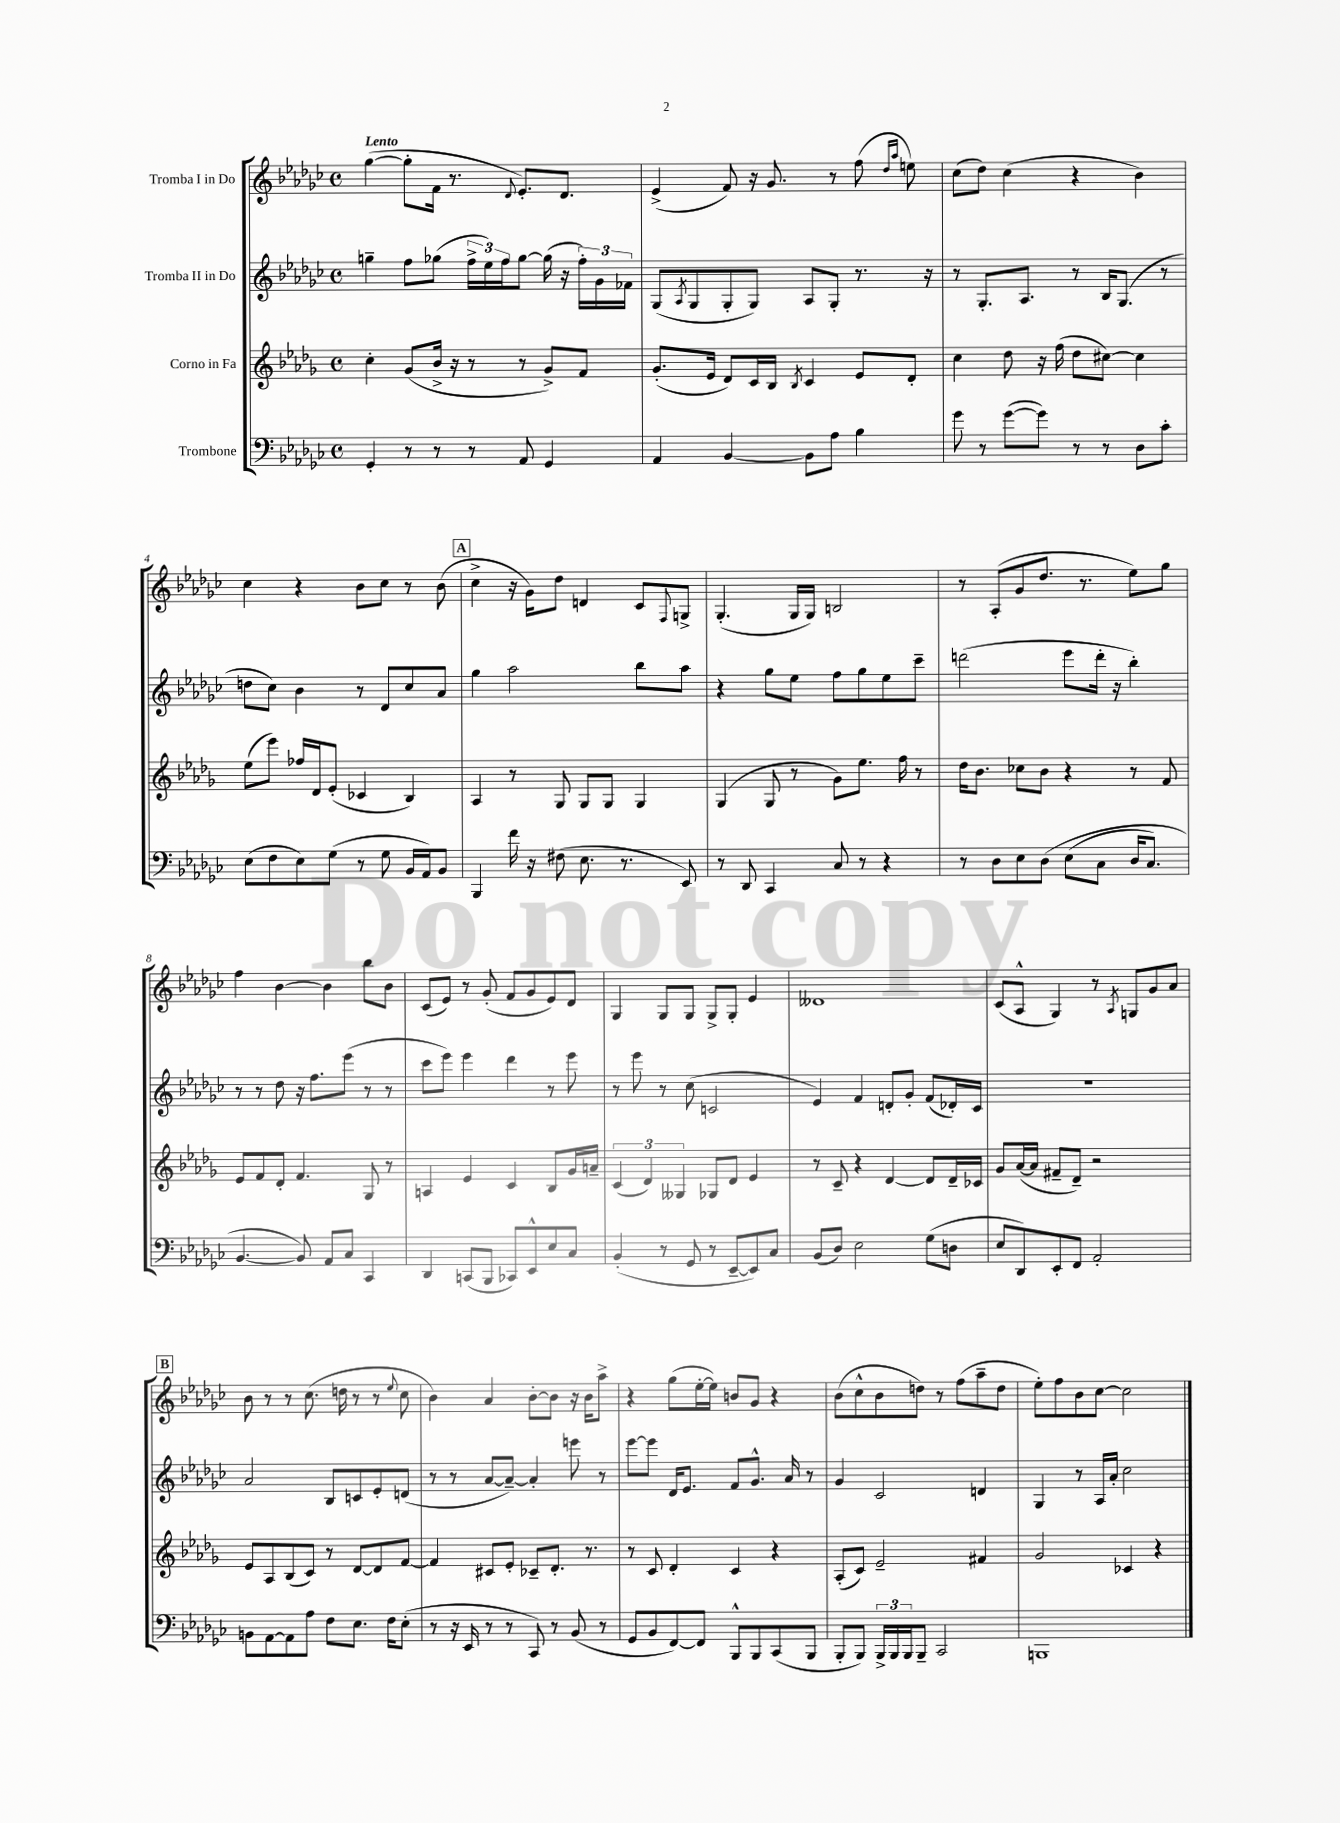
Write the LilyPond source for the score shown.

<<
\new StaffGroup <<
\new Staff = "s0" \with { instrumentName = "Tromba I in Do" } {
    \clef treble \key ges \major \defaultTimeSignature \time 4/4 \tempo "Lento"
    ges''4~( ges''8-. f'16 r8. \appoggiatura { des'8 } ees'8.-.) des'8. |
    ees'4->( f'8) r16 ges'8. r8 f''8( \grace { des''16 aes''16 } e''8) |
    ces''8( des''8) ces''4( r4 bes'4) |
    ces''4 r4 bes'8 ces''8 r8 bes'8( |
    \mark \markup { \box "A" } ces''4-> r16 ges'16) des''8 d'4 ces'8 \appoggiatura { f8 } g8-> |
    ges4.-.( ges16 ges16) b2 |
    r8 aes8-.( ges'8 des''8. r8. ees''8) ges''8 |
    f''4 bes'4~ bes'4 bes''8 bes'8 |
    ces'8( ees'8) r8 ges'8-.( f'8 ges'8 ees'8) des'8 |
    ges4 ges8 ges8 ges8-> ges8-. ees'4 |
    deses'1 |
    ces'8( aes8-^ ges4) r8 \acciaccatura { aes8 } g8 ges'8 aes'8 |
    \mark \markup { \box "B" } bes'8 r8 r8 ces''8.( d''16 r8 r8 \appoggiatura { ees''8 } ces''8 |
    bes'4) aes'4 bes'8~-. bes'8 r16 bes'16 aes''8-> |
    r4 ges''8( ees''16~-. ees''16) b'8 ges'8 r4 |
    bes'8( ces''8-^ bes'8 d''8) r8 f''8( aes''8-- d''8 |
    ees''8-.) f''8 bes'8 ces''8~ ces''2 \bar "|." |
}
\new Staff = "s1" \with { instrumentName = "Tromba II in Do" } {
    \clef treble \key ges \major \defaultTimeSignature \time 4/4
    g''4-- f''8 ges''8( \tuplet 3/2 { f''16-> ees''16) f''16 } ges''8~ ges''16( r16 \tuplet 3/2 { f''16-.) ges'16 fes'16 } |
    ges8( \acciaccatura { aes8 } ges8 ges8-. ges8) aes8 ges8-. r8. r16 |
    r8 ges8.-. aes8. r8 bes16 ges8.( r8 |
    d''8 ces''8) bes'4 r8 des'8 ces''8 aes'8 |
    \mark \markup { \box "A" } ges''4 aes''2 bes''8 aes''8 |
    r4 ges''8 ees''8 f''8 ges''8 ees''8 ces'''8-- |
    d'''2( ees'''8 d'''16-. r16 bes''4-.) |
    r8 r8 des''8 r16 f''8. ees'''8( r8 r8 |
    ces'''8 ees'''8) ees'''4 des'''4 r8 ees'''8 |
    r8 ees'''8 r8 ces''8( c'2 |
    ees'4) f'4 d'8-. ges'8-. f'8( des'16-.) ces'16 |
    R1 |
    \mark \markup { \box "B" } aes'2 bes8 c'8 ees'8-. d'8( |
    r8 r8 aes'8~ aes'8~--) aes'4-. e'''8 r8 |
    ees'''8~ ees'''8 des'16 ees'8. f'8 ges'8.-^ aes'16 r8 |
    ges'4 ces'2 d'4 |
    ges4 r8 aes16 aes'16-. ces''2 \bar "|." |
}
\new Staff = "s2" \with { instrumentName = "Corno in Fa" } {
    \clef treble \key des \major \defaultTimeSignature \time 4/4
    c''4-. ges'8( bes'16-> r16 r8 r8 ges'8->) f'8 |
    ges'8.-.( ees'16 des'8) c'16 bes16 \acciaccatura { bes8 } c'4 ees'8 des'8-. |
    c''4 des''8 r16 f''16( des''8 cis''8~) cis''4 |
    ees''8( ees'''8) fes''16 des'16 ees'8-.( ces'4 bes4) |
    \mark \markup { \box "A" } aes4 r8 ges8 ges8 ges8 ges4 |
    ges4( ges8 r8 ges'8) ees''8. f''16 r8 |
    des''16 bes'8. ces''8 bes'8 r4 r8 f'8 |
    ees'8 f'8 des'8-. f'4. ges8 r8 |
    a4 ees'4 c'4 bes8 ges'16 a'16-- |
    \tuplet 3/2 { c'4( des'4) geses4 } ges8 des'8 ees'4 |
    r8 c'8-- r4 des'4~ des'8 des'16-- ces'16 |
    ges'8 aes'16~( aes'16 fis'8-- des'8--) r2 |
    \mark \markup { \box "B" } ees'8 aes8 bes8( c'8) r8 des'8~ des'8 f'8~ |
    f'4 cis'8 ees'8-. ces'8-- des'8.-. r8. |
    r8 c'8 des'4-. c'4 r4 |
    aes8-.( c'8) ees'2-- fis'4 |
    ges'2 ces'4 r4 \bar "|." |
}
\new Staff = "s3" \with { instrumentName = "Trombone" } {
    \clef bass \key ges \major \defaultTimeSignature \time 4/4
    ges,4-. r8 r8 r8 aes,8 ges,4 |
    aes,4 bes,4~ bes,8 aes8 bes4 |
    ges'8 r8 ges'8~( ges'8) r8 r8 des8 ces'8-. |
    ees8( f8 ees8) ges8( r8 ges8 bes,16 aes,16) bes,8 |
    \mark \markup { \box "A" } bes,,4 f'16 r16 fis8( ees8. r8. ees,8) |
    r8 des,8 ces,4 ces8 r8 r4 |
    r8 des8 ees8 des8\( ees8( ces8 des16 ces8.) |
    bes,4.~ bes,8\) aes,8 ces8 ces,4 |
    des,4 c,8( bes,,8 ces,8) ees,8-^ ees8 ces8 |
    bes,4-.( r8 ges,8 r8 ees,8~-- ees,8) ces8 |
    bes,8( des8) ees2 ges8( d8 |
    ees8 des,8) ees,8-. f,8 aes,2-. |
    \mark \markup { \box "B" } b,8 aes,8~ aes,8 aes8 f8 ees8. f16 ees8-.( |
    r8 r16 ees,16 r8 r8 ces,8) r8 bes,8( r8 |
    ges,8 bes,8 f,8~) f,8 bes,,8-^ bes,,8 ces,8( bes,,8 |
    bes,,8-. bes,,8) \tuplet 3/2 { bes,,16-> bes,,16 bes,,16 } bes,,8-- ces,2 |
    b,,1 \bar "|." |
}
>>
>>
